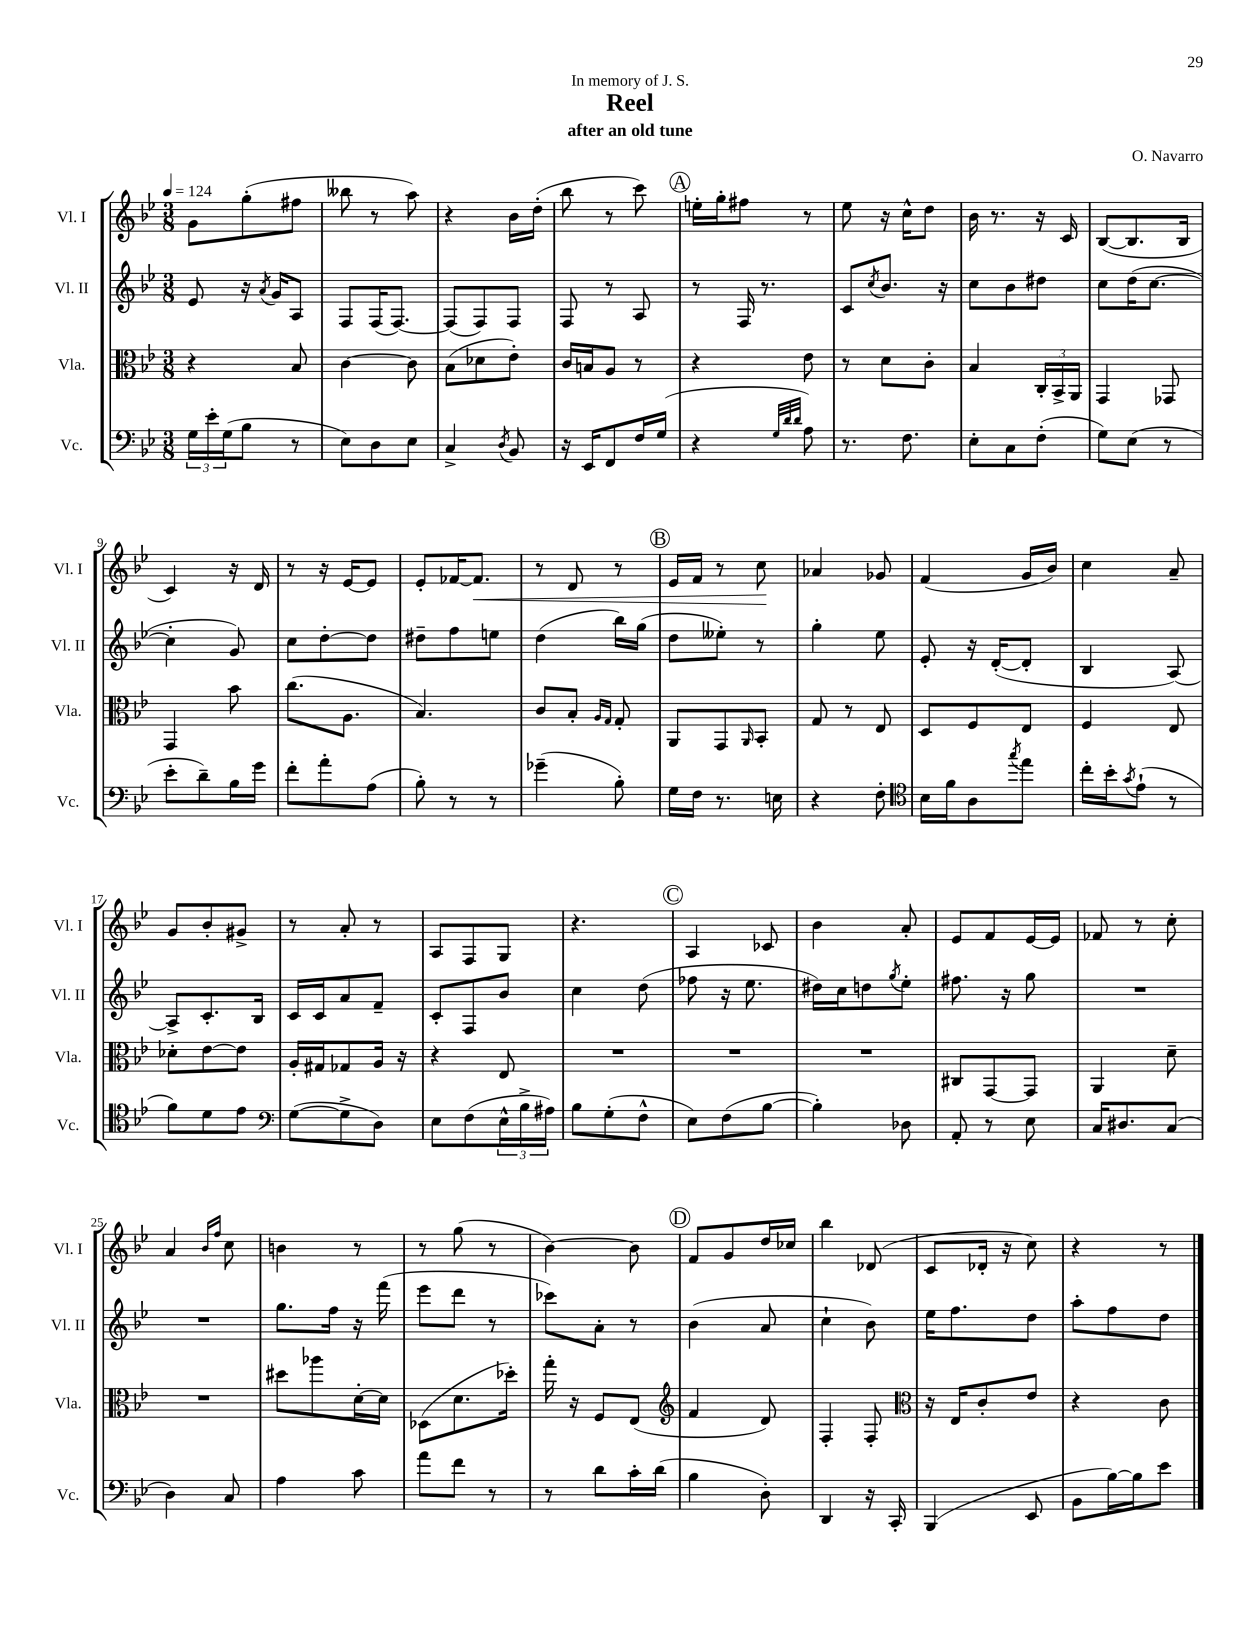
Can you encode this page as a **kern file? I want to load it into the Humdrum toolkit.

**kern	**kern	**kern	**kern	**dynam
*part4	*part3	*part2	*part1	*part1
*staff4	*staff3	*staff2	*staff1	*staff1
*I"Vc.	*I"Vla.	*I"Vl. II	*I"Vl. I	*
*I'Vc.	*I'Vla.	*I'Vl. II	*I'Vl. I	*
*clefF4	*clefC3	*clefG2	*clefG2	*
*k[b-e-]	*k[b-e-]	*k[b-e-]	*k[b-e-]	*
*M3/8	*M3/8	*M3/8	*M3/8	*
*MM124	*MM124	*MM124	*MM124	*
=1	=1	=1	=1	=1
24G\LL	4r	8e-/	8g\L	.
24e-'\	.	.	.	.
(24G\J	.	.	.	.
8B-\J	.	16r	(8gg'\	.
.	.	8qa/	.	.
.	.	16g/KL	.	.
8r	8B-/	8A/J	8ff#X\J	.
=2	=2	=2	=2	=2
8E-\L)	[4c\	8F/L	8bb--X\	.
8D\	.	(16F/K	8r	.
.	.	[8.F/J)	.	.
8E-\J	8c\]	.	8aa\)	.
=3	=3	=3	=3	=3
4C^/	(8B-\L	(8F/L]	4r	.
.	8d-X\	8F/)	.	.
8qD/	.	.	.	.
8BB-/	8e-'\J)	8F/J	16b-\LL	.
.	.	.	(16dd'\JJ	.
=4	=4	=4	=4	=4
16r	16c/LL	8F/	8bb-\	.
16EE-/KL	16Bn/J	.	.	.
8FF/	8A/J	8r	8r	.
16F/L	8r	8A/	8ccc\)	.
(16G/JJ	.	.	.	.
!!LO:REH:place=s1:t=A
=5	=5	=5	=5	=5
4r	4r	8r	16een'\LL	.
.	.	.	16gg'\J	.
.	.	16F/	8ff#X\J	.
.	.	8.r	.	.
32qqG/LLL	.	.	.	.
32qqd/	.	.	.	.
32qqd/JJJ	.	.	.	.
8A\)	8e-\	.	8r	.
=6	=6	=6	=6	=6
8.r	8r	8c/L	8ee-\	.
.	.	8qcc/	.	.
.	8d\L	8.b-/J	16r	.
8.F\	.	.	16cc^^\KL	.
.	8c'\J	.	8dd\J	.
.	.	16r	.	.
=7	=7	=7	=7	=7
8E-'\L	4B-/	8cc\L	16b-\	.
.	.	.	8.r	.
8C\	.	8b-\	.	.
(8F'\J	24C'/LL	8dd#X\J	16r	.
.	24BB-^/	.	.	.
.	.	.	16c/	.
.	24AA/JJ	.	.	.
=8	=8	=8	=8	=8
8G\L)	4GG/	8cc\L	([8B-/L	.
(8E-\J	.	(16dd\K	8.B-/]	.
.	.	[8.cc\J	.	.
8r	8GG-X/	.	.	.
.	.	.	16B-/Jk	.
!!LO:LB:g=z
=9	=9	=9	=9	=9
8e-'\L	4GG/	4cc'\]	4c/)	.
8d~\)	.	.	.	.
16B-\L	8b-\	8g/)	16r	.
16g\JJ	.	.	16d/	.
=10	=10	=10	=10	=10
8f'\L	(8.cc\L	8cc\L	8r	.
8a'\	.	[8dd'\	16r	.
.	8.A\J	.	[16e-/KL	.
(8A\J	.	8dd\J]	8e-/J]	.
=11	=11	=11	=11	=11
8B-'\)	4.B-/)	8dd#X~\L	8e-'/L	.
8r	.	8ff\	[16f-X/K	.
!	!	!	!	!LO:HP:b
.	.	.	8.f-/J]	<
8r	.	8een\J	.	.
=12	=12	=12	=12	=12
(4g-X~\	8c/L	(4dd\	8r	.
.	8B-'/J	.	8d/	.
.	16qqA/LL	.	.	.
.	16qqG/JJ	.	.	.
8B-'\)	8G'/	16bb-\LL)	8r	.
.	.	(16gg\JJ	.	.
!!LO:REH:place=s1:t=B
=13	=13	=13	=13	=13
16G\LL	8AA/L	8dd\L	16e-/LL	.
16F\JJ	.	.	16f/JJ	.
8.r	8GG/	8ee--X'\J)	8r	.
.	16qqAA/	.	.	.
.	8BB-'/J	8r	8cc\	.
16En\	.	.	.	.
.	.	.	.	[
=14	=14	=14	=14	=14
4r	8G/	4gg'\	4a-X/	.
.	8r	.	.	.
8F'\	8E-/	8ee-\	8g-X/	.
=15	=15	=15	=15	=15
*clefC4	*	*	*	*
16B-\LL	8D/L	8e-'/	(4f/	.
16f\J	.	.	.	.
8A\	8F/	16r	.	.
.	.	([16d'/KL	.	.
8qgg/	.	.	.	.
8ee-\J	8E-/J	8d'/J]	16g/LL	.
.	.	.	16b-/JJ)	.
=16	=16	=16	=16	=16
16cc'\LL	4F/	4B-/	4cc\	.
16b-'\J	.	.	.	.
8qg/	.	.	.	.
(8e-`\J	.	.	.	.
8r	8E-/	[8A/)	8a~/	.
!!LO:LB:g=z
=17	=17	=17	=17	=17
8f\L)	8d-X'\L	8A^/L]	8g/L	.
8d\	[8e-\	8.c'/	8b-'/	.
8e-\J	8e-\J]	.	8g#X^/J	.
.	.	16B-/Jk	.	.
=18	=18	=18	=18	=18
*clefF4	*	*	*	*
([8G\L	16A'/LL	16c/LL	8r	.
.	16G#X/J	16c/J	.	.
8G^\]	8G-X/	8a/	8a'/	.
8D\J)	16A/Jk	8f~/J	8r	.
.	16r	.	.	.
=19	=19	=19	=19	=19
8E-\L	4r	8c'/L	8A/L	.
(8F\	.	8F/	8F/	.
24E-^^\L	8E-/	8b-/J	8G/J	.
24B-^\	.	.	.	.
24A#X\JJ)	.	.	.	.
=20	=20	=20	=20	=20
8B-\L	4.r	4cc\	4.r	.
(8G'\	.	.	.	.
8F^^\J	.	(8dd\	.	.
!!LO:REH:place=s1:t=C
=21	=21	=21	=21	=21
8E-\L)	4.r	8ff-X\	4A/	.
(8F\	.	16r	.	.
.	.	8.ee-\	.	.
[8B-\J	.	.	8c-X/	.
=22	=22	=22	=22	=22
4B-'\])	4.r	16dd#X\LL)	4b-\	.
.	.	16cc\J	.	.
.	.	8ddn\	.	.
.	.	8qgg/	.	.
8D-X\	.	8ee-'\J	8a'/	.
=23	=23	=23	=23	=23
8AA'/	8C#X/L	8.ff#X\	8e-/L	.
8r	[8GG/	.	8f/	.
.	.	16r	.	.
8E-\	8GG/J]	8gg\	[16e-/L	.
.	.	.	16e-/JJ]	.
=24	=24	=24	=24	=24
16C/KL	4AA/	4.r	8f-X/	.
8.D#X/	.	.	.	.
.	.	.	8r	.
(8C/J	8d~\	.	8cc'\	.
!!LO:LB:g=z
=25	=25	=25	=25	=25
4D\)	4.r	4.r	4a/	.
.	.	.	16qqb-/LL	.
.	.	.	16qqff/JJ	.
8C/	.	.	8cc\	.
=26	=26	=26	=26	=26
4A\	8dd#X\L	8.gg\L	4bn\	.
.	8aa-X\	.	.	.
.	.	16ff\Jk	.	.
8c\	[16d'\L	16r	8r	.
.	16d\JJ]	(16fff\	.	.
=27	=27	=27	=27	=27
8a\L	(8D-X\L	8eee-\L	8r	.
8f\J	8.d\	8ddd\J	(8gg\	.
8r	.	8r	8r	.
.	16dd-X'\Jk)	.	.	.
=28	=28	=28	=28	=28
8r	16gg'\	8ccc-X\L)	[4b-\)	.
.	16r	.	.	.
8d\L	8F/L	8a'\J	.	.
16c'\L	(8E-/J	8r	8b-\]	.
(16d\JJ	.	.	.	.
!!LO:REH:place=s1:t=D
=29	=29	=29	=29	=29
*	*clefG2	*	*	*
4B-\	4f/	(4b-\	8f/L	.
.	.	.	8g/	.
8D'\)	8d/)	8a/	16dd/L	.
.	.	.	16cc-X/JJ	.
=30	=30	=30	=30	=30
4DD/	4F'/	4cc`\	4bb-\	.
16r	8F'/	8b-\)	(8d-X/	.
16CC'/	.	.	.	.
=31	=31	=31	=31	=31
*	*clefC3	*	*	*
(4BBB-/	16r	16ee-\KL	8c/L	.
.	16E-/KL	8.ff\	.	.
.	8c'/	.	16d-X'/Jk	.
.	.	.	16r	.
8EE-/	8e-/J	8dd\J	8cc\)	.
=32	=32	=32	=32	=32
8BB-\L	4r	8aa'\L	4r	.
[16B-\L)	.	8ff\	.	.
16B-\J]	.	.	.	.
8e-\J	8c\	8dd\J	8r	.
==	==	==	==	==
*-	*-	*-	*-	*-
